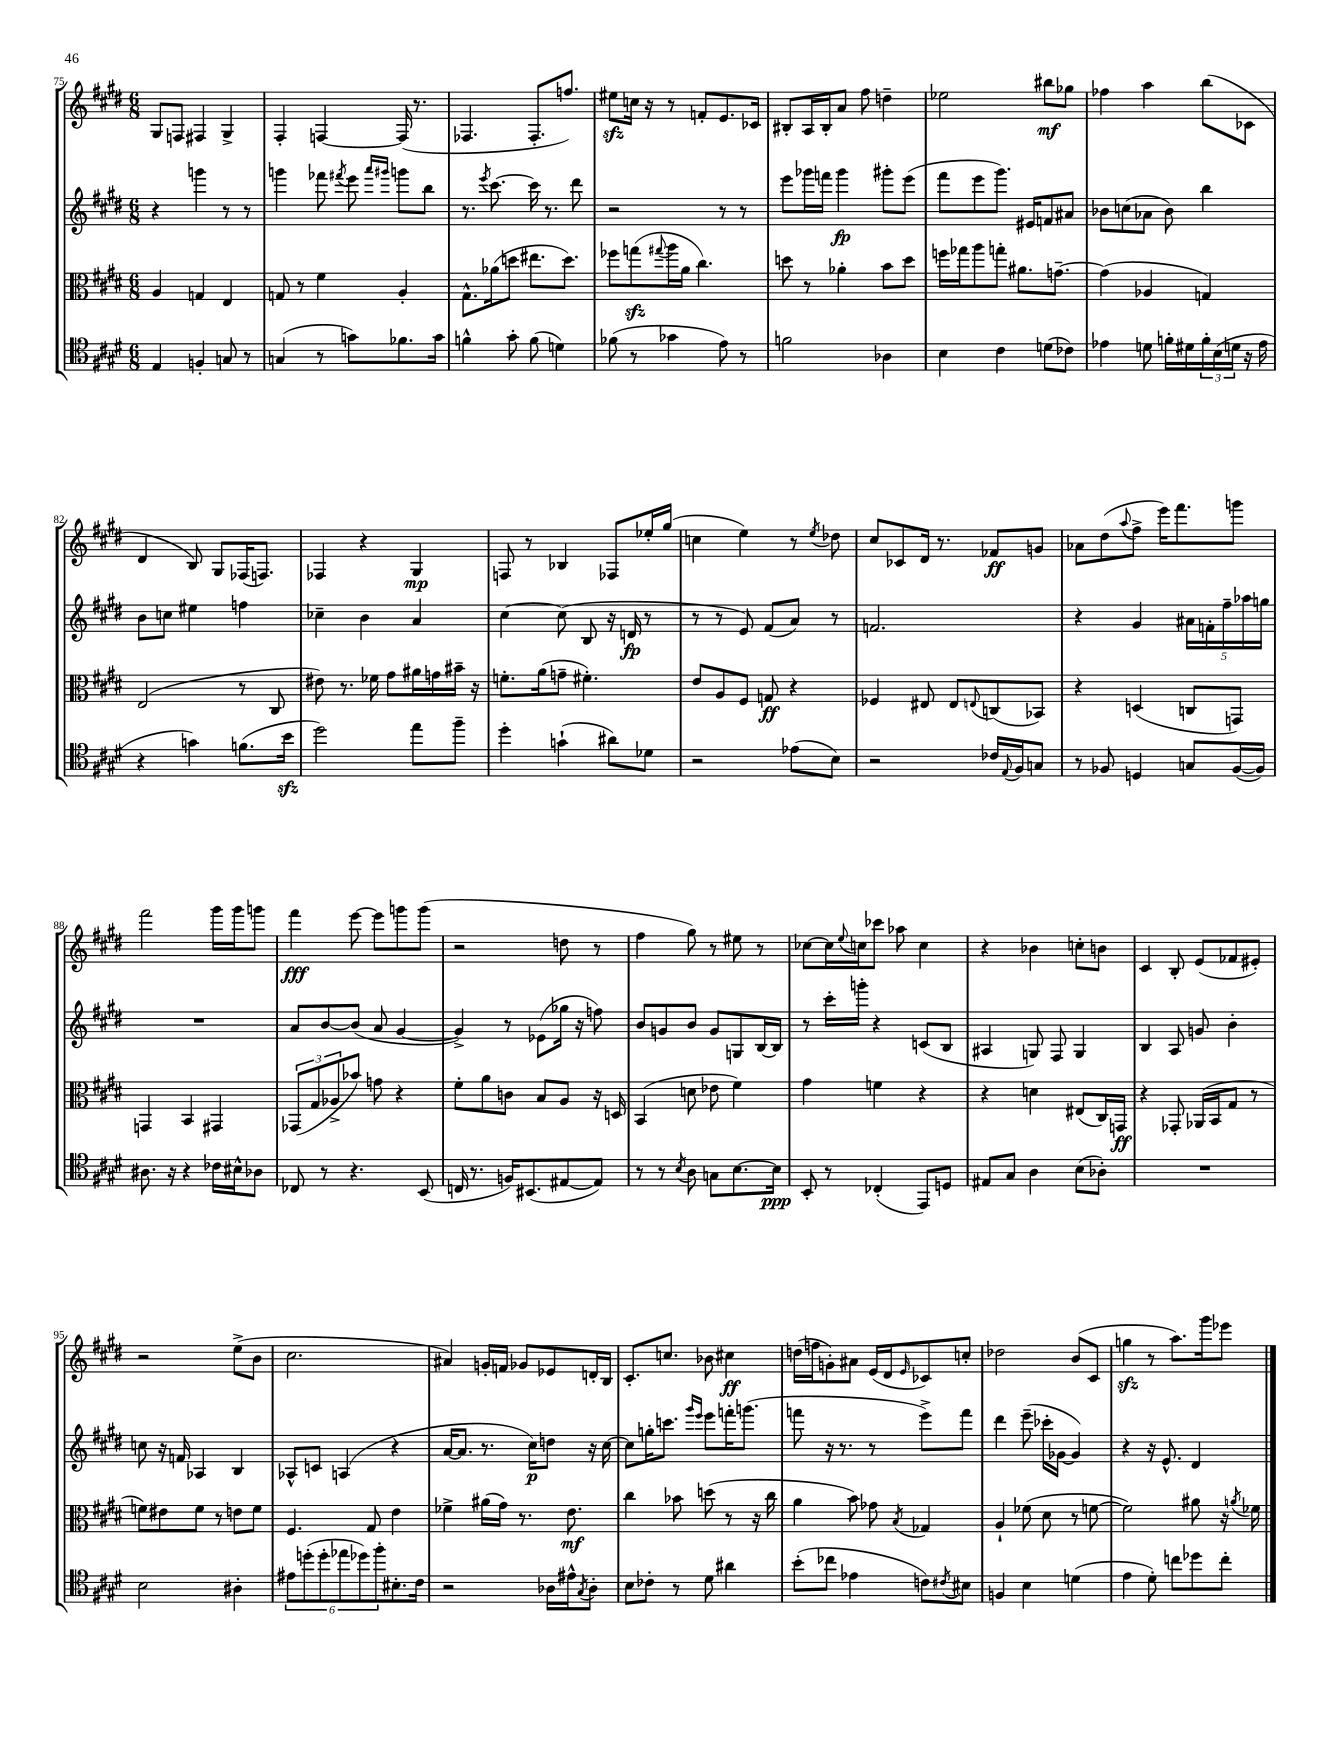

**kern	**kern	**kern	**kern
*staff4	*staff3	*staff2	*staff1
*clefC4	*clefC3	*clefG2	*clefG2
*k[f#c#g#d#]	*k[f#c#g#d#]	*k[f#c#g#d#]	*k[f#c#g#d#]
*M6/8	*M6/8	*M6/8	*M6/8
4E	4A	4r	8G#
.	.	.	8F
4F'	4G	4ggg	4F#
8G	4E	8r	4G#^
8r	.	8r	.
=	=	=	=
(4G	8G	4ggg	4F#'
.	8r	.	.
8r	4f#	8fff-	[4F
.	.	8qfff#	.
8g)	.	8eee	.
.	.	16qqaaa	.
.	.	16qqggg#	.
8.f-	4A'	8ggg	(16F]
.	.	.	8.r
.	.	8bb	.
16g	.	.	.
=	=	=	=
4f^^	8.G#^^	8.r	4.F-
.	.	8qeee	.
.	(16a-	[8.ccc#	.
8g#'	8dd	.	.
(8f	8.ee#	16ccc#]	8.F-'
.	.	8.r	.
4d)	.	.	.
.	8.dd)	.	8.ff)
.	.	8ddd#	.
=	=	=	=
(8f-	8ff-	2r	8ee#
8r	(8gg	.	16cc
.	.	.	16r
.	8qqgg#	.	.
4g-	16aa	.	8r
.	16a	.	.
.	4.cc#)	.	8f'
8e)	.	8r	8.e
8r	.	8r	.
.	.	.	16c-
=	=	=	=
2f	8dd	8eee	8B#'
.	8r	16ggg-	16A
.	.	16fff	16B#'
.	4a-'	4ggg-	8a
.	.	.	8ff#
4A-	8b	8ggg#'	4dd~
.	8dd	(8eee	.
=	=	=	=
4B	16ff	8fff#	2ee-
.	16gg-	.	.
.	8aa	8eee	.
4c#	8gg'	8.ggg#)	.
.	8.a#	.	.
.	.	16e#	.
(8d	.	8f	8bb#
.	[8.g~	.	.
8c-)	.	8a#	8gg-
=	=	=	=
4e-	(4g]	8b-	4ff-
.	.	(8cc	.
8d	4A-	8a-	4aa
16f'	.	8b-)	.
16d#	.	.	.
24f'	4G)	4bb	(8bb
(24B	.	.	.
24d	.	.	.
16r	.	.	8c-
16e-	.	.	.
=	=	=	=
4r	(2E	8b	4d#
.	.	8cc	.
4g)	.	4ee#	8B)
.	.	.	8G#
(8.f	8r	4ff	(16F-
.	.	.	8.F)
.	8C#	.	.
16b	.	.	.
=	=	=	=
2dd#)	8e#)	4cc-~	4F-
.	8.r	.	.
.	.	4b	4r
.	16f-	.	.
.	8g#	.	.
8ee	16a#	4a	4G#
.	16g	.	.
8ff#~	16b#~	.	.
.	16r	.	.
=	=	=	=
4dd#'	8.f'	[4cc#	8F
.	.	.	8r
.	(16a	.	.
(4g`	8g~	(8cc#]	4B-
.	4.f#')	8B	.
8a#)	.	16r	8F-
.	.	16d	.
8d-	.	8r	16ee-'
.	.	.	(16gg#
=	=	=	=
2r	8e	8r	4cc
.	8A	8r	.
.	8F#	8e)	4ee)
.	8G	(8f#	.
(8e-	4r	8a)	8r
.	.	.	8qee
8B)	.	8r	8dd-
=	=	=	=
2r	4F-	2.f	8cc#
.	.	.	8c-
.	8E#	.	16d#
.	.	.	8.r
.	8E#	.	.
.	8qqE	.	.
16c-	(8C	.	8f-
8qqE	.	.	.
16F#	.	.	.
8G	8BB-)	.	8g
=	=	=	=
8r	4r	4r	8a-
8F-	.	.	(8dd#
.	.	.	8qqaa
4D	(4D	4g#	8ff#^
.	.	.	16eee)
.	.	.	8.fff#
8G	8C	20a#	.
.	.	20f'	.
.	.	20ff#~	.
([16F-	8GG)	.	8ggg
.	.	20aa-	.
16F-])	.	.	.
.	.	20gg	.
=	=	=	=
8.A#	4GG	2.r	2fff#
16r	.	.	.
4r	4BB	.	.
16c-	4GG#	.	16ggg#
16B#^^	.	.	16ggg#
8A-	.	.	8ggg
=	=	=	=
8C-	(12GG-	8a	4fff#
.	12G#	.	.
8r	.	[8b	.
.	12A-^	.	.
4.r	8b-)	(8b]	[8eee
.	8g	8a	8eee]
.	4r	[4g#	8ggg
(8BB	.	.	(8ggg
=	=	=	=
16C	8f#'	4g#^])	2r
8.r	.	.	.
.	8a	.	.
16F)	8c	8r	.
(8.BB#	.	.	.
.	8B	(8e-	.
[8E#	8A	16gg-	8dd
.	.	16r	.
8E#])	16r	8ff)	8r
.	16D	.	.
=	=	=	=
8r	(4BB	8b	4ff#
8r	.	8g	.
8qB	.	.	.
8A	8d	8b	8gg#)
8G	8e-	8g	8r
[8.B	4f#)	8G	8ee#
.	.	[16B	8r
16B]	.	16B]	.
=	=	=	=
8BB'	4g#	8r	[8cc-
8r	.	16ccc#'	16cc-]
.	.	.	8qqee
.	.	16ggg'	16cc
(4C-'	4f	4r	8ccc-
.	.	.	8aa-
8EE)	4r	(8c	4cc
8D	.	8B	.
=	=	=	=
8E#	4r	4A#	4r
8G#	.	.	.
4A	4d	8G)	4b-
.	.	8F#	.
(8B	(8E#	4G	8cc'
8A-')	16C#)	.	8b
.	16GG	.	.
=	=	=	=
2.r	4r	4B	4c#
.	8GG-'	8A	8B'
.	(16AA-	8g	(8e
.	16BB	.	.
.	8G#	4b'	8f-
.	8r	.	8e#')
=	=	=	=
2B	8f)	8cc	2r
.	8e#	16r	.
.	.	16f	.
.	8f	4A-	.
.	8r	.	.
4A#'	8e	4B	(8ee^
.	8f	.	8b
=	=	=	=
12e#	4.F#	8A-^^	2.cc#
(12dd'	.	.	.
.	.	8c	.
12dd'	.	.	.
12ee-	.	(4A	.
12dd-)	.	.	.
.	8G#	.	.
12ff#'	.	.	.
8.B#'	4e	4r	.
16c#	.	.	.
=	=	=	=
2r	4f-^	[16a	4a#)
.	.	8.a]	.
.	(16a#	8.r	16g'
.	16g#)	.	16f
.	8.r	.	8g-
.	.	16cc#)	.
16A-	.	8dd	8e-
16e#^^	8.e	.	.
8qG#	.	.	.
8A-'	.	16r	16d'
.	.	[16cc#	16B
=	=	=	=
8B	4cc#	8cc#]	8.c#'
8c-'	.	16gg'	.
.	.	8.ccc	8.cc
8r	8b-	.	.
.	.	16qqggg#	.
.	.	16qqeee	.
8d#	(8dd	8eee	8b-
4a#	8r	16fff'	4cc#
.	.	(8.ggg	.
.	16r	.	.
.	16cc#	.	.
=	=	=	=
(8b'	4a	8fff	(16dd
.	.	.	16ff
8cc-	.	16r	8g')
.	.	8.r	.
4e-	8b)	.	8a#
.	8g-	8r	(16e
.	.	.	16d#
.	8qB	.	16qqe
8c)	4G-	8eee^)	8c-)
8qc#	.	.	.
8B#	.	8fff	8cc'
=	=	=	=
4F	4A`	4ddd#	2dd-
4B	(8f-	(8eee~	.
.	8d#	16ccc-'	.
.	.	[16g-	.
(4d	8r	4g-])	(8b
.	[8f	.	8c#
=	=	=	=
4e	2f])	4r	4gg
8d#')	.	16r	8r
.	.	8.e^^	.
8cc	.	.	8.aa)
8dd-	8a#	4d#	.
.	.	.	16ggg#
8cc'	16r	.	8eee-
.	8qa	.	.
.	16f-	.	.
==	==	==	==
*-	*-	*-	*-
